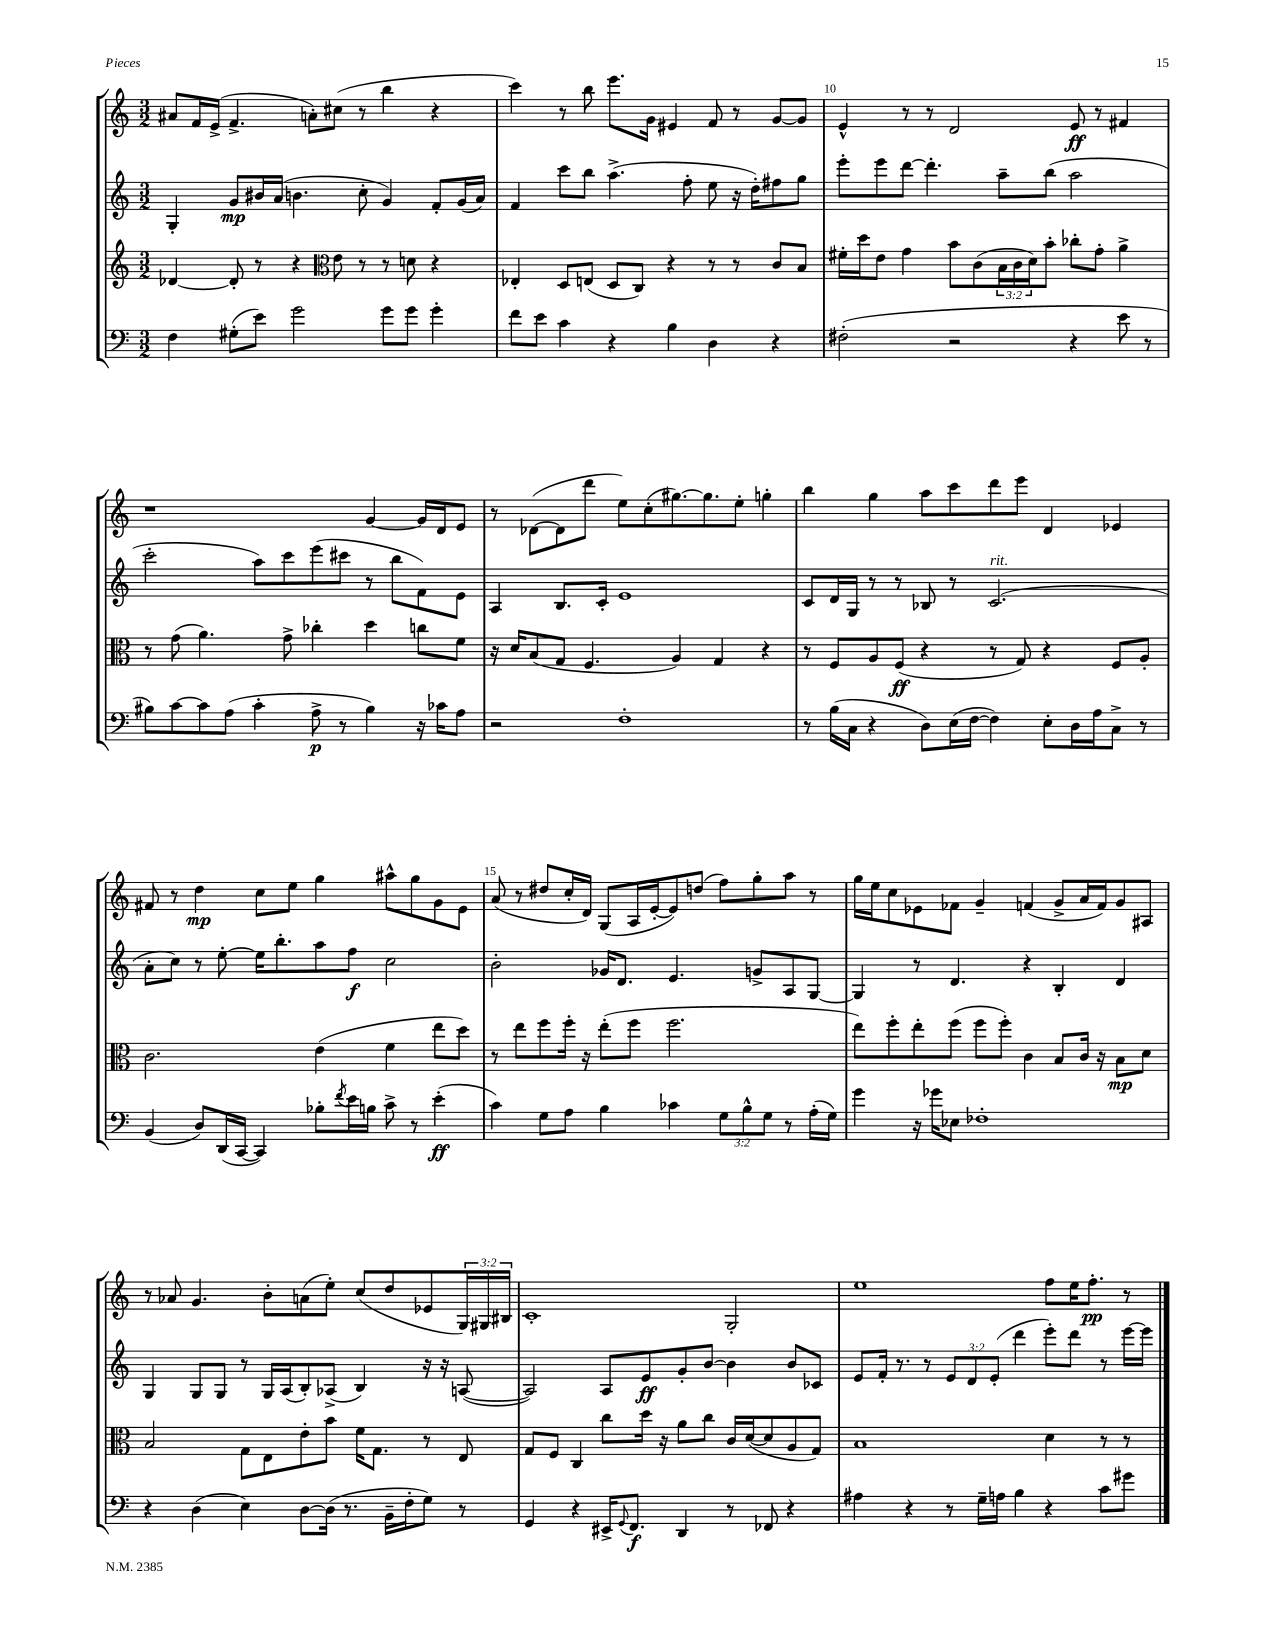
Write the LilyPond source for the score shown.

<<
\new StaffGroup <<
\new Staff = "s0" {
    \clef treble \key c \major \numericTimeSignature \time 3/2 \override Staff.TupletNumber.text = #tuplet-number::calc-fraction-text
    ais'8 f'16 e'16->( f'4.-> a'8-.) cis''8( r8 b''4 r4 |
    c'''4) r8 b''8 e'''8. g'16 eis'4 f'8 r8 g'8~ g'8 |
    e'4-^ r8 r8 d'2 e'8\ff r8 fis'4 |
    r1 g'4~ g'16 d'16 e'8 |
    r8 des'8~( des'8 d'''8 e''8) c''8-.( gis''8.~) gis''8. e''8-. g''4-. |
    b''4 g''4 a''8 c'''8 d'''8 e'''8 d'4 ees'4 |
    fis'8 r8 d''4\mp c''8 e''8 g''4 ais''8-^ g''8 g'8 e'8 |
    a'8( r8 dis''8 c''16-. d'16) g8( a16 e'16~-. e'8) d''8( f''8) g''8-. a''8 r8 |
    g''16 e''16 c''8 ees'8 fes'8 g'4-- f'4( g'8-> a'16 f'16) g'8 ais8 |
    r8 aes'8 g'4. b'8-. a'8( e''8-.) c''8( d''8 ees'8 \tuplet 3/2 { g16) gis16 bis16 } |
    c'1-. g2-. |
    e''1 f''8 e''16 f''8.-.\pp r8 \bar "|." |
}
\new Staff = "s1" {
    \clef treble \key c \major \numericTimeSignature \time 3/2 \override Staff.TupletNumber.text = #tuplet-number::calc-fraction-text
    g4-. g'8\mp bis'16 a'16( b'4. c''8-. g'4) f'8-. g'16( a'16) |
    f'4 c'''8 b''8 a''4.->( f''8-. e''8 r16 d''16-.) fis''8 g''8 |
    e'''8-. e'''8 d'''8~ d'''4.-. a''8-- b''8( a''2 |
    c'''2-. a''8) c'''8 e'''8( cis'''8 r8 b''8 f'8) e'8 |
    a4 b8. c'16-. e'1 |
    c'8 d'16 g16 r8 r8 bes8 r8 c'2.^\markup { \italic "rit." }( |
    a'8-. c''8) r8 e''8~-. e''16 b''8.-. a''8 f''8\f c''2 |
    b'2-. ges'16 d'8. e'4. g'8-> a8 g8~ |
    g4 r8 d'4. r4 b4-. d'4 |
    g4 g8 g8 r8 g16 a16( b8-.) aes8->( b4) r16 r16 a8~( |
    a2) a8 e'8\ff g'8-. b'8~ b'4 b'8 ces'8 |
    e'8 f'16-. r8. r8 \tuplet 3/2 { e'8 d'8 e'8-.( } d'''4 e'''8-.) d'''8 r8 e'''16~ e'''16 \bar "|." |
}
\new Staff = "s2" {
    \clef treble \key c \major \numericTimeSignature \time 3/2 \override Staff.TupletNumber.text = #tuplet-number::calc-fraction-text
    des'4~ des'8-. r8 r4 \clef alto e'8 r8 r8 d'8 r4 |
    ees4-. d8 e8( d8 c8) r4 r8 r8 c'8 b8 |
    fis'16-. d''16 e'8 g'4 b'8 c'8( \tuplet 3/2 { b16 c'16 d'16) } b'8-. ces''8-. g'8-. a'4-> |
    r8 g'8( a'4.) g'8-> ces''4-. d''4 c''8 f'8 |
    r16 d'16 b8( g8 f4. a4) g4 r4 |
    r8 f8 a8 f8\ff( r4 r8 g8) r4 f8 a8-. |
    c'2. e'4( f'4 e''8 d''8) |
    r8 e''8 f''8 f''16-. r16 e''8-.( f''8 f''2. |
    e''8) f''8-. e''8-. f''8( f''8 f''8-.) c'4 b8 c'16 r16 b8\mp d'8 |
    b2 g8 e8 e'8-. b'8 f'16 g8. r8 e8 |
    g8 f8 c4 c''8 d''16 r16 a'8 c''8 c'16 d'16~( d'8 a8 g8) |
    b1 d'4 r8 r8 \bar "|." |
}
\new Staff = "s3" {
    \clef bass \key c \major \numericTimeSignature \time 3/2 \override Staff.TupletNumber.text = #tuplet-number::calc-fraction-text
    f4 gis8-.( e'8) g'2 g'8 g'8 g'4-. |
    f'8 e'8 c'4 r4 b4 d4 r4 |
    fis2-.( r2 r4 e'8 r8 |
    bis8) c'8~ c'8 a8( c'4-. a8->\p r8 bis4) r16 ces'16 a8 |
    r2 f1-. |
    r8 b16( c16 r4 d8) e16( f16~ f4) e8-. d16 a16 c8-> r8 |
    b,4( d8) d,16( c,16~ c,4) bes8-. \acciaccatura { f'8 } e'16 b16 c'8-> r8 e'4-.\ff( |
    c'4) g8 a8 b4 ces'4 \tuplet 3/2 { g8 b8-^ g8 } r8 a16-.( g16) |
    g'4 r16 ges'16 ees8 fes1-. |
    r4 d4( e4) d8~ d16( r8. b,16-- f16-. g8) r8 |
    g,4 r4 eis,16-> \appoggiatura { g,8 } f,8.\f d,4 r8 fes,8 r4 |
    ais4 r4 r8 g16-- a16 b4 r4 c'8 gis'8 \bar "|." |
}
>>
>>
\layout { \context { \Score currentBarNumber = #8 \override BarNumber.break-visibility = ##(#f #t #t) barNumberVisibility = #(every-nth-bar-number-visible 5) } }
